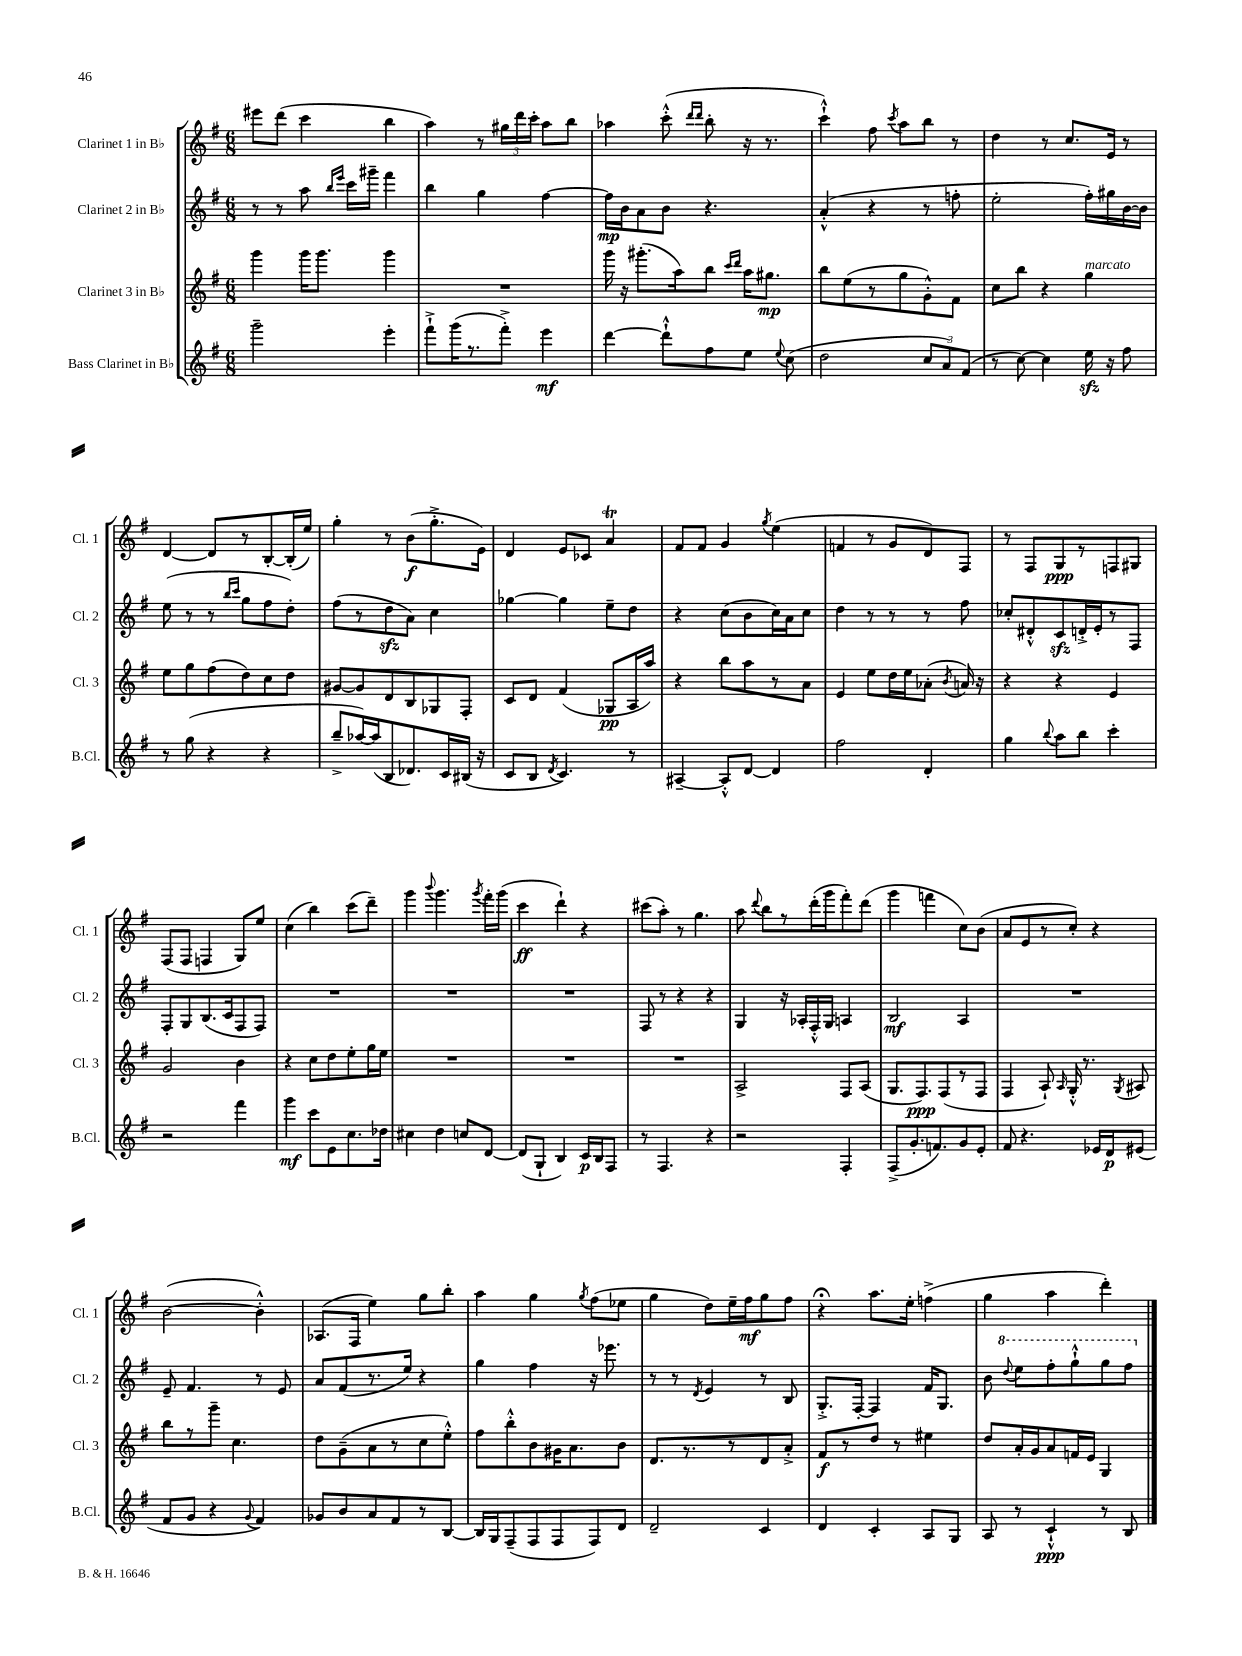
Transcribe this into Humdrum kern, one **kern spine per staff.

**kern	**kern	**kern	**kern
*staff4	*staff3	*staff2	*staff1
*clefG2	*clefG2	*clefG2	*clefG2
*k[f#]	*k[f#]	*k[f#]	*k[f#]
*M6/8	*M6/8	*M6/8	*M6/8
2ggg~	4ggg	8r	8eee#
.	.	8r	(8ddd
.	16ggg	8aa	4ccc
.	8.ggg	.	.
.	.	16qqbb	.
.	.	16qqeee	.
.	.	16ccc	.
.	.	16ggg#~	.
4eee'	4ggg	4fff#	4bb
=	=	=	=
8fff#`^	2.r	4bb	4aa)
(16ggg	.	.	.
8.r	.	.	.
.	.	4gg	8r
8fff#'^)	.	.	24gg#
.	.	.	24ddd
.	.	.	24ccc'
4eee	.	[4ff#	8aa
.	.	.	8bb
=	=	=	=
[4ddd	16ggg	16ff#]	4aa-
.	16r	16b	.
.	(8.ggg#'	8a	.
8ddd`^^]	.	8b	(8ccc'^^
.	16aa)	.	.
.	.	.	16qqddd
.	.	.	16qqddd
8ff#	8bb	4.r	8bb'
.	16qqccc	.	.
.	16qqddd	.	.
8ee	16aa	.	16r
.	8.gg#	.	8.r
8qqee	.	.	.
(8cc	.	.	.
=	=	=	=
2dd	8bb	(4a'^^	4ccc`^^)
.	(8ee	.	.
.	8r	4r	8ff#
.	.	.	8qccc
.	8gg	.	8aa
12cc	8g'^^)	8r	8bb
12a)	.	.	.
.	8f#	8ff'	8r
(12f#	.	.	.
=	=	=	=
8r	8cc	2ee'	4dd
[8cc)	8bb	.	.
4cc]	4r	.	8r
.	.	.	8.cc
16ee	4gg	16ff#')	.
16r	.	16gg#	16e
8ff#	.	[16b	8r
.	.	16b]	.
=	=	=	=
8r	8ee	(8ee	[4d
(8gg	8gg	8r	.
4r	(8ff#	8r	8d]
.	.	16qqbb	.
.	.	16qqccc	.
.	8dd)	8gg	8r
4r	8cc	8ff#	[8B'
.	8dd	8dd')	(16B']
.	.	.	16ee)
=	=	=	=
8bb~^	[8g#	(8ff#	4gg'
[16aa-)	8g#]	8r	.
(16aa-]	.	.	.
8B	8d	8dd	8r
8.d-)	8B	8a)	(8b
.	8G-	4cc	8.gg'^
16c	.	.	.
(16B#	8F#'	.	.
16r	.	.	16e)
=	=	=	=
8c	8c	[4gg-	4d
8B	8d	.	.
8qd	.	.	.
4.c)	(4f#	4gg-]	8e
.	.	.	8c-
.	8G-	8ee~	4a
8r	16A	8dd	.
.	16aa)	.	.
=	=	=	=
[4A#~	4r	4r	8f#
.	.	.	8f#
8A#'^^]	8bb	(8cc	4g
[8d	8aa	8b	.
.	.	.	8qgg
4d]	8r	16cc)	(4ee
.	.	16a	.
.	8a	8cc	.
=	=	=	=
2ff#	4e	4dd	4f
.	8ee	8r	8r
.	16dd	8r	8g
.	16ee	.	.
4d'	(8a-'	8r	8d)
.	8qb	.	.
.	16a)	8ff#	8F#
.	16r	.	.
=	=	=	=
4gg	4r	8cc-'	8r
.	.	8d#'^^	8F#
8qqbb	.	.	.
8aa	4r	8c	8G
8bb	.	16d'^	8r
.	.	16e'	.
4ccc'	4e	8r	8F
.	.	8F#	8G#
=	=	=	=
2r	2g	8F#'	(8F#
.	.	8G	8F#
.	.	(8.B	4F
.	.	16c	.
4fff#	4b	8F#	8G)
.	.	8F#)	8ee
=	=	=	=
4ggg	4r	2.r	(4cc
8ccc	8cc	.	4bb)
8e	8dd	.	.
8.cc	8ee'	.	(8ccc
.	16gg	.	8ddd~)
16dd-	16ee	.	.
=	=	=	=
4cc#	2.r	2.r	4ggg
.	.	.	8qqbbb
4dd	.	.	4.ggg
8cc	.	.	.
.	.	.	8qggg
[8d	.	.	16fff#'
.	.	.	(16ggg
=	=	=	=
(8d]	2.r	2.r	4ccc
8G`	.	.	.
4B)	.	.	4ddd`)
16c	.	.	4r
16B	.	.	.
8F#	.	.	.
=	=	=	=
8r	2.r	8F#	(8ccc#
4.F#	.	8r	8aa')
.	.	4r	8r
.	.	.	4.gg
4r	.	4r	.
=	=	=	=
2r	2A^	4G	8aa
.	.	.	8qqddd
.	.	.	8bb
.	.	16r	8r
.	.	16A-'	.
.	.	16F#'^^	(16ddd'
.	.	16G	16ggg
4F#'	8F#	4A	8fff#')
.	(8A	.	(8ddd
=	=	=	=
(8F#^	8.G	2B	4ggg
8.g'	.	.	.
.	8.F#)	.	.
.	.	.	4fff
8.f)	.	.	.
.	(8F#	.	.
8g	8r	4A	8cc)
8e'	8F#	.	(8b
=	=	=	=
8f#	4F#	2.r	8a
4.r	.	.	8e
.	8A`)	.	8r
.	16qqA	.	.
.	16G'^^	.	8cc')
.	8.r	.	.
16e-	.	.	4r
16d	.	.	.
.	8qG	.	.
(8e#	8A#	.	.
=	=	=	=
8f#	8bb	8e~	([2b
8g	8r	4.f#	.
4r	8ggg~	.	.
.	4.cc	.	.
8qqg	.	.	.
4f#)	.	8r	4b'^^])
.	.	8e	.
=	=	=	=
8g-	8dd	8a	(8.A-
8b	(8g~	(8f#	.
.	.	.	16F#
8a	8a	8.r	4ee)
8f#	8r	.	.
.	.	16ee)	.
8r	8cc	4r	8gg
[8B	8ee'^^)	.	8bb'
=	=	=	=
16B]	8ff#	4gg	4aa
16G	.	.	.
(8F#~	8bb'^^	.	.
8F#	8b	4ff#	4gg
8F#	16g#	.	.
.	8.a	.	.
.	.	.	8qgg
8F#)	.	16r	(8ff#
.	.	8.eee-	.
8d	8b	.	8ee-
=	=	=	=
2d~	8.d	8r	4gg
.	.	8r	.
.	8.r	.	.
.	.	8qd	.
.	.	4e	8dd)
.	8r	.	16ee~
.	.	.	16ff#
4c	8d	8r	8gg
.	8a'^	8B	8ff#
=	=	=	=
4d	8f#	8.G'^	4r;
.	8r	.	.
.	.	[16F#'	.
4c'	8dd	4F#]	8.aa
.	8r	.	.
.	.	.	16ee'
8A	4ee#	16f#	(4ff^
.	.	8.G	.
8G	.	.	.
=	=	=	=
8A	8dd	8b	4gg
.	.	8qqddd	.
8r	16a'	8eee	.
.	16g	.	.
4c`^^	8a	8fff#'	4aa
.	16f	8ggg`^^	.
.	16e	.	.
8r	4G	8ggg	4ddd')
8B	.	8fff#	.
==	==	==	==
*-	*-	*-	*-
